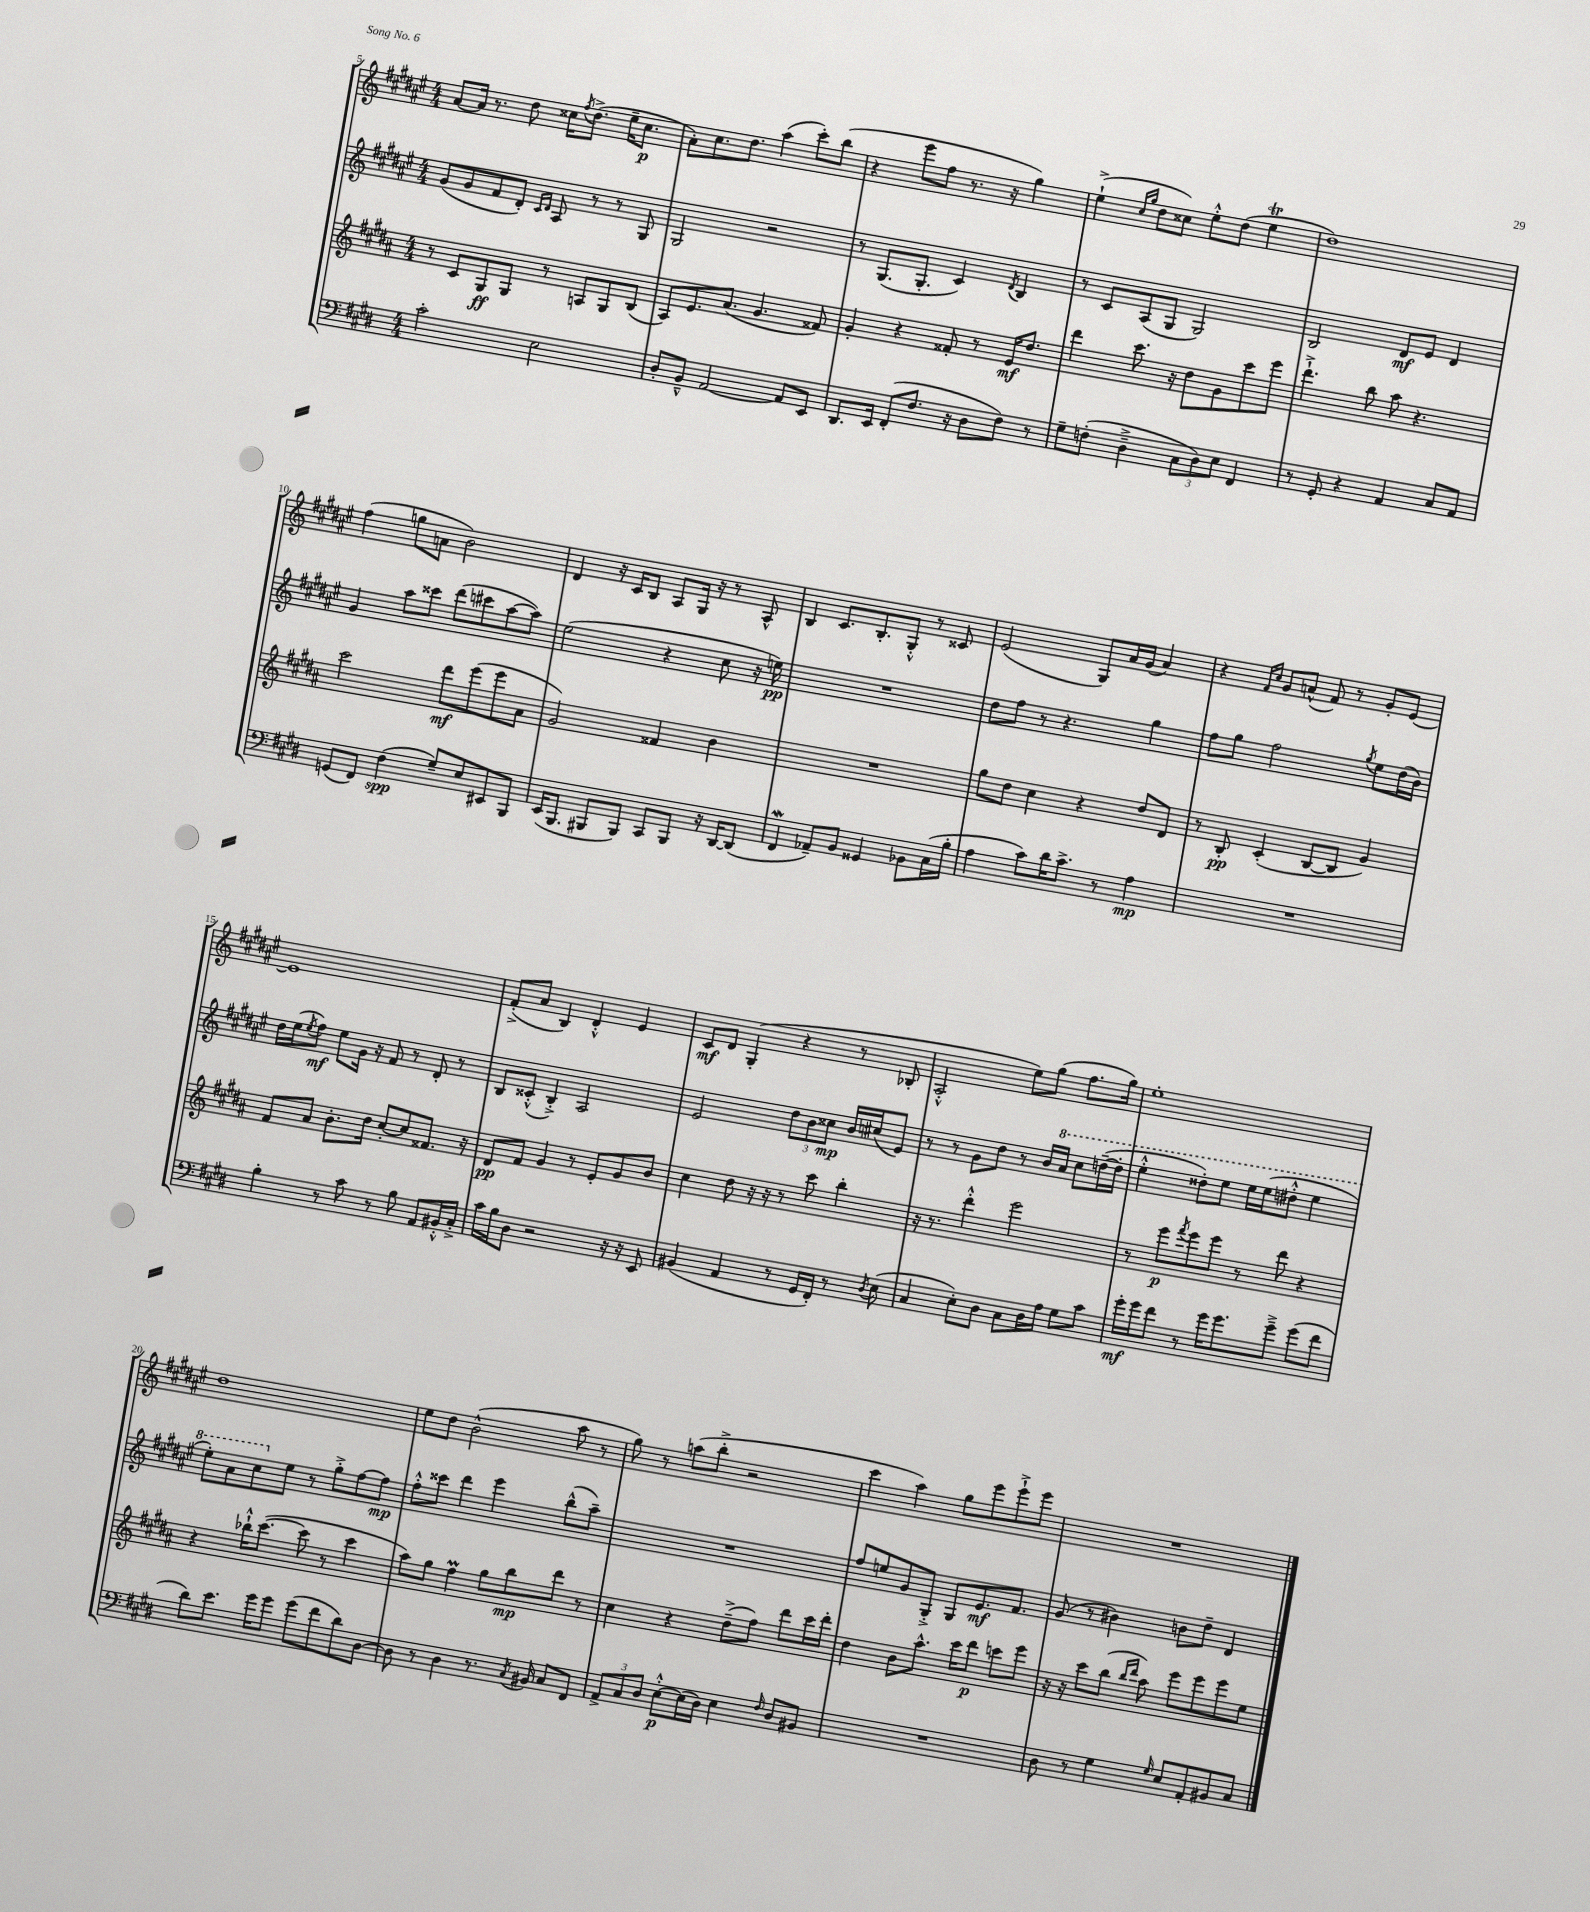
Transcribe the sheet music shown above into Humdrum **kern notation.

**kern	**kern	**kern	**kern
*staff4	*staff3	*staff2	*staff1
*clefF4	*clefG2	*clefG2	*clefG2
*k[f#c#g#d#]	*k[f#c#g#d#a#]	*k[f#c#g#d#a#e#]	*k[f#c#g#d#a#e#]
*M4/4	*M4/4	*M4/4	*M4/4
2c#'	8r	(8g#	[8a#
.	8c#	8g#	16a#]
.	.	.	8.r
.	8G#	8f#	.
.	8G#	8d#')	8dd#
.	.	16qqc#	.
.	.	16qqd#	.
2E	8r	8A#	16cc##
.	.	.	8qff#
.	.	.	(8.dd#^
.	8A	8r	.
.	8G#	8r	16ee#~
.	.	.	8.cc##
.	(8B	8G#	.
=	=	=	=
8D#'	8A#)	2G#	8a#')
8BB~^^	8.e	.	8.cc#
[2AA	.	.	.
.	(8.a#	.	8.dd#
.	4.g#	2r	(4aa#
8AA]	.	.	8ccc#')
8EE	8f##)	.	(8bb
=	=	=	=
8.DD#	4g#'	8r	4r
.	.	(8.G#	.
16EE	.	.	.
(8FF#'	4r	.	8eee#
.	.	8.G#'	.
8.F#	.	.	8ff#
.	8f##'	4c#)	8.r
16r	.	.	.
8D#	8r	.	.
.	.	.	16r
.	.	8qd#	.
8F#)	16e	4B	4gg#)
.	8.dd#	.	.
8r	.	.	.
=	=	=	=
8G#~	4ddd#	8r	(4ee#`^
(8F'	.	8c#	.
.	.	.	16qqcc#
.	.	.	16qqgg#
4D#~^	8.ccc#	(8A#	8dd#
.	.	8G#	8cc##)
.	16r	.	.
12C#	8dd#	2G#)	8ee#'^^
12D#)	.	.	.
.	8g#	.	(8dd#
12E	.	.	.
4FF#	8ccc#	.	4ee#
.	8eee	.	.
=	=	=	=
8r	4.ddd#`^	2B	1dd#)
8GG#'	.	.	.
4r	.	.	.
.	8bb	.	.
4AA	8aa#	8d#	.
.	4.r	8e#	.
8C#	.	4d#	.
8AA	.	.	.
=	=	=	=
(8GG	2ccc#	4g#	(4ff#
8FF#)	.	.	.
(4F#	.	8aa#	8gg
.	.	8ccc##	8a
8G#~)	8ddd#	(8ddd#	2b)
8E	(8eee	8ccc#	.
8EE#	8eee	[8aa#	.
8BBB	8a#	8aa#])	.
=	=	=	=
(16EE	2g#)	(2ee#	4d#
8.BBB	.	.	.
8BBB#	.	.	16r
.	.	.	16c#
8BBB#)	.	.	8B
8CC#	4f##	4r	8A#
8BBB#	.	.	16G#
.	.	.	16r
16r	4b	8cc#	8r
[16DD#	.	.	.
(8DD#]	.	16r	8A#^^
.	.	16ee)	.
=	=	=	=
4FF#	1r	1r	4B
8AA-~)	.	.	8.c#
8BB	.	.	.
.	.	.	8.B'
4GG##	.	.	.
.	.	.	8G#'^^
8BB-	.	.	8r
(16C#	.	.	8c##
16B'	.	.	.
=	=	=	=
4A	8gg#	8dd#	(2e#
.	8dd#	8ff#	.
8c#)	4cc#	8r	.
16d#	.	4.r	.
8.c#^	.	.	.
.	4r	.	8G#)
8r	.	.	16a#
.	.	.	(16g#
4A	8dd#	4gg#	4a#)
.	8d#	.	.
=	=	=	=
1r	8r	8ff#	4r
.	8B'	8gg#	.
.	.	.	16qqf#
.	.	.	16qqcc#
.	(4c#'	2ff#	8g#
.	.	.	(8a^^
.	[8B	.	8f#)
.	8B]	.	8r
.	.	8qgg#	.
.	4g#)	8ee#	8g#'
.	.	(16dd#	[8e#
.	.	16b)	.
=	=	=	=
4B'	8f#	16dd#	1e#]
.	.	(16ee#	.
.	.	8qee#	.
.	8a#	8ff#)	.
8r	8.b'	8ee#	.
8c#	.	16g#	.
.	16dd#	16r	.
8r	[8cc#'	8f#	.
8B	8cc#]	8r	.
8AA	8.f##	8d#'	.
16BB#'^^	.	8r	.
16C#'^	16r	.	.
=	=	=	=
16c#	8d#	8B	(8f#'^
16B	.	.	.
8D#	8f#	(8c##'^^	8a#
2r	4g#	4B'^)	4B)
.	8r	2A#	4d#'^^
.	8e'	.	.
16r	8g#	.	4e#
16r	.	.	.
8EE	8b	.	.
=	=	=	=
(4BB#	4cc#	2e#	8c#
.	.	.	8d#
4AA	8dd#	.	(4G#'
.	16r	.	.
.	16r	.	.
8r	8r	12dd#	4r
.	.	12b	.
16GG#	8ccc#	.	.
.	.	12cc##	.
16FF#')	.	.	.
8r	4bb'	16b	8r
.	.	(16cc#	.
8qD#	.	.	.
(8E	.	8e#)	8B-'
=	=	=	=
4C#	16r	8r	2A#'^^
.	8.r	.	.
.	.	8r	.
8E')	4ddd#'^^	8g#	.
8D#	.	8dd#	.
8C#	2eee	8r	8ee#)
16D#	.	16b	(8gg#
16A	.	16aa#	.
8G#	.	8ccc#	8.ff#
8c#	.	([16ddd~	.
.	.	16ddd']	16gg#)
=	=	=	=
16g#'	8r	4eee#'^^	1ee#'
16g#	.	.	.
8f#	8eee	.	.
.	8qfff#	.	.
8r	8eee	8ddd##')	.
16g#	8eee	8eee#	.
8.g#	.	.	.
.	8r	16eee#	.
.	.	(16eee#	.
8g#~^	8ddd#	8ddd#'^^	.
(8g#	4r	4eee#	.
8f#	.	.	.
=	=	=	=
8d#)	4r	8eee#')	1dd#
8.e	.	8aa#	.
.	16bb-`^^	8ccc#	.
16g#	([8.ccc#	.	.
8g#	.	8ee#	.
(8g#	8ccc#]	8r	.
8f#	8r	8gg#'^	.
8d#)	4ccc#	[8ff#	.
[8D#	.	8ff#]	.
=	=	=	=
8D#]	8aa#)	8ff#'^^	8ee#
8r	8gg#	8ccc##	8dd#
4D#	4ff#	4ddd#	(2b^^
8.r	8gg#	4eee#	.
.	8bb	.	.
8qC#	.	.	.
16BB#	.	.	.
8C#	8ddd#	(8bb^^	8aa#
8FF#	8r	8aa#~)	8r
=	=	=	=
12AA^	4cc#	1r	8gg#)
12C#	.	.	.
.	.	.	8r
12D#	.	.	.
[8E'^^	4r	.	(8aa
(16E]	.	.	8bb'^
16D#)	.	.	.
4E	(8dd#~^	.	2r
.	8ff#)	.	.
16qqF#	.	.	.
8D#	8ddd#	.	.
8BB#	16ccc#	.	.
.	16ddd#'	.	.
=	=	=	=
1r	4dd#	8ff#	4ccc#
.	.	8ee	.
.	8b	8g#	4aa#)
.	8.aa#^^	8G#'^	.
.	.	8G#	8gg#
.	16ccc#	.	.
.	8ddd#	8.e#	8eee#
.	8ccc	.	8eee#`^
.	.	8.f#	.
.	8eee	.	8eee#
=	=	=	=
8D#	16r	(8g#	1r
.	16r	.	.
8r	8ccc#	8r	.
4G#	(8bb	4b#)	.
.	16qqbb	.	.
.	16qqddd#	.	.
.	8aa#)	.	.
16qqG#	.	.	.
8E	8eee	8b	.
8AA'	8eee	8dd#~	.
8BB#	8eee	4d#	.
8C#	8ee	.	.
==	==	==	==
*-	*-	*-	*-
